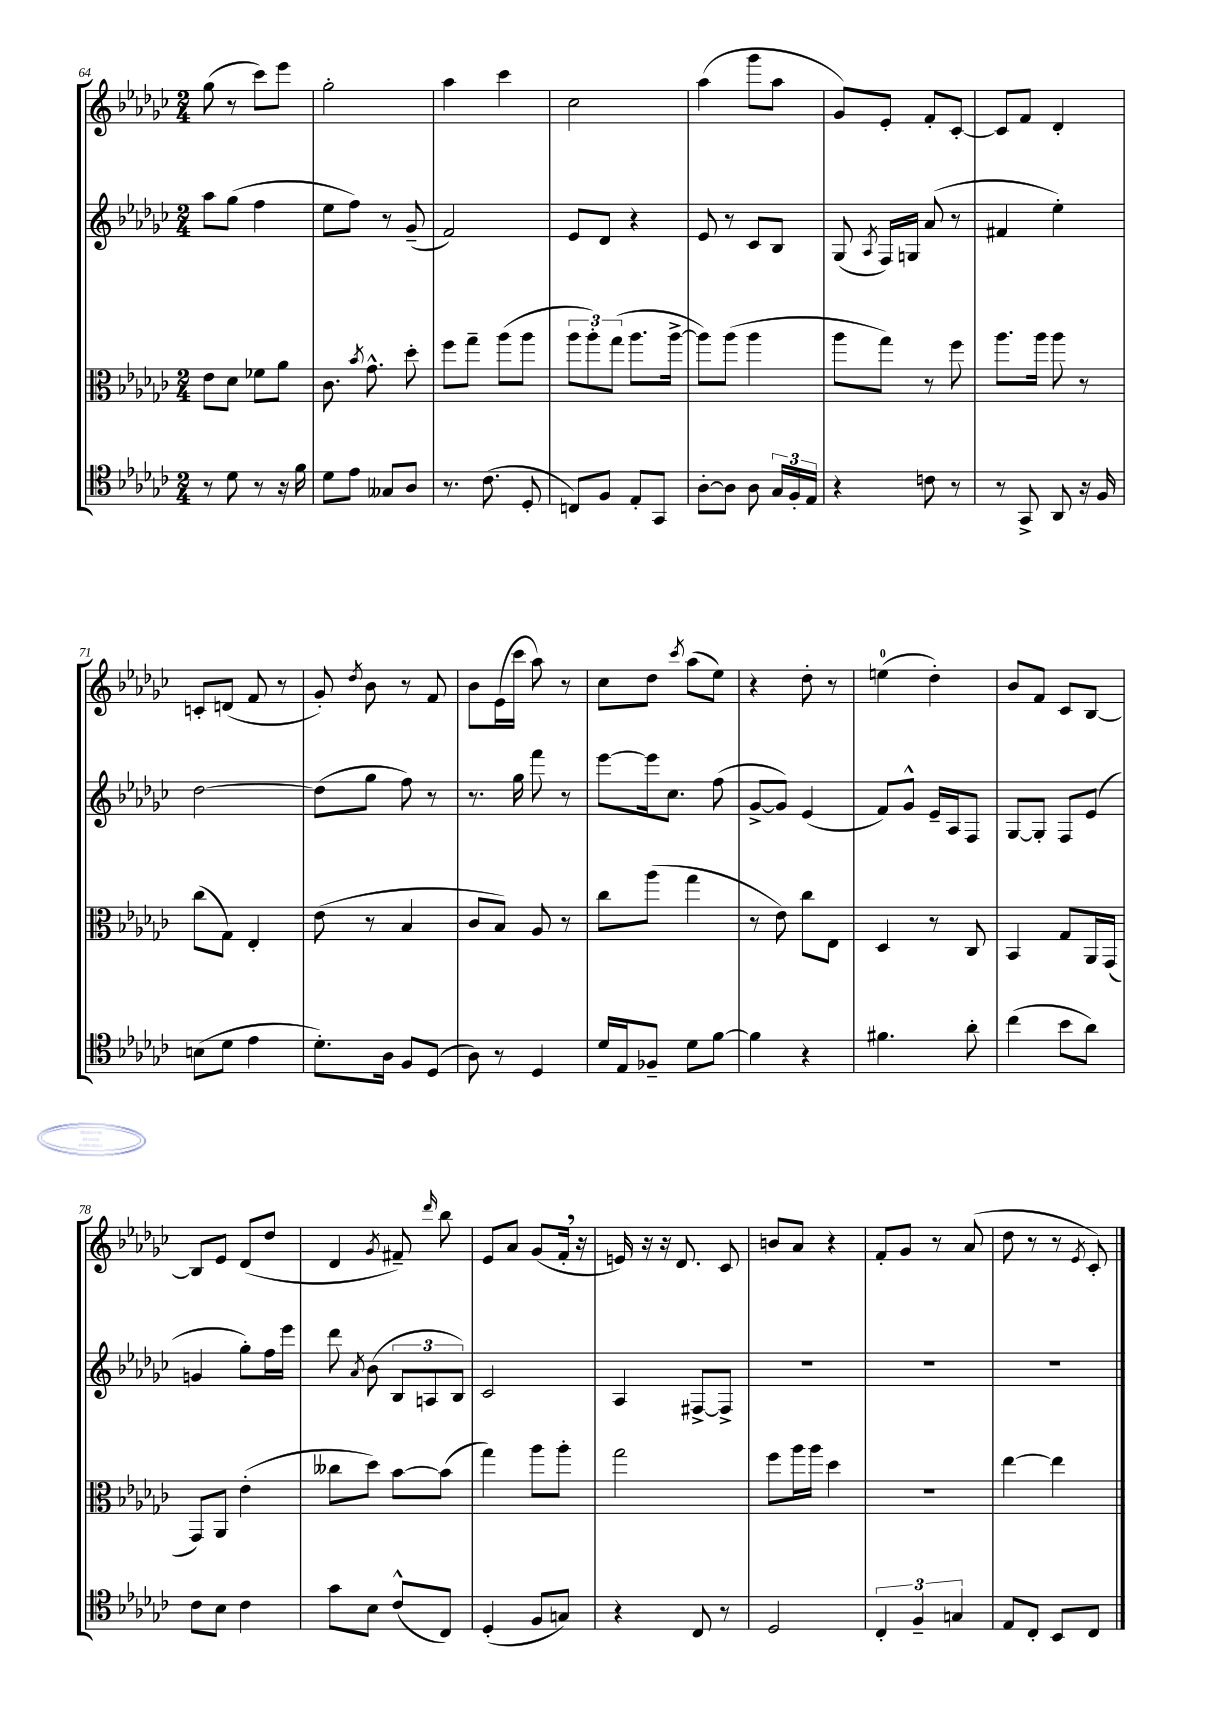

**kern	**kern	**kern	**kern
*part4	*part3	*part2	*part1
*staff4	*staff3	*staff2	*staff1
*clefC4	*clefC3	*clefG2	*clefG2
*k[b-e-a-d-g-c-]	*k[b-e-a-d-g-c-]	*k[b-e-a-d-g-c-]	*k[b-e-a-d-g-c-]
*M2/4	*M2/4	*M2/4	*M2/4
=64	=64	=64	=64
8r	8e-\L	8aa-\L	(8gg-\
8d-\	8d-\J	(8gg-\J	8r
8r	8f-X\L	4ff\	8ccc-\L)
16r	8a-\J	.	8eee-\J
16f\	.	.	.
=65	=65	=65	=65
8d-\L	8.c-\	8ee-\L	2gg-'\
8e-\J	.	8ff\J)	.
.	8qb-/	.	.
.	8.g-^^\	.	.
8G--X/L	.	8r	.
8A-/J	8dd-'\	(8g-~/	.
=66	=66	=66	=66
8.r	8ff\L	2f/)	4aa-\
.	8gg-~\J	.	.
(8.c-\	.	.	.
.	(8aa-\L	.	4ccc-\
8D-'/	8aa-\J	.	.
=67	=67	=67	=67
8Cn/L)	12aa-\L	8e-/L	2cc-\
.	12aa-'\)	.	.
8F/J	.	8d-/J	.
.	(12gg-\J	.	.
8E-'/L	8.aa-\L	4r	.
8GG-/J	.	.	.
.	[16aa-^\Jk	.	.
=68	=68	=68	=68
[8A-'\L	8aa-\L])	8e-/	(4aa-\
8A-\J]	(8aa-\J	8r	.
8A-\	4aa-\	8c-/L	8ggg-\L
24G-/LL	.	8B-/J	8aa-\J
24F'/	.	.	.
24E-/JJ	.	.	.
=69	=69	=69	=69
4r	8aa-\L	(8G-/	8g-/L)
.	.	8qA-/	.
.	8gg-\J)	16F/LL)	8e-'/J
.	.	16Gn/JJ	.
8cn\	8r	(8a-/	8f'/L
8r	8ff\	8r	[8c-'/J
=70	=70	=70	=70
8r	8.aa-\L	4f#X/	8c-/L]
8GG-^/	.	.	8f/J
.	16aa-\Jk	.	.
8AA-/	8aa-\	4ee-'\)	4d-'/
16r	8r	.	.
16F/	.	.	.
!!LO:LB:g=z
=71	=71	=71	=71
(8Bn\L	(8cc-\L	[2dd-\	8cn'/L
8d-\J	8G-\J)	.	(8dn/J
4e-\	4E-'/	.	8f/
.	.	.	8r
=72	=72	=72	=72
8.d-'\L)	(8e-\	(8dd-\L]	8g-'/)
.	.	.	8qdd-/
.	8r	8gg-\J	8b-\
16A-\Jk	.	.	.
8F/L	4B-/	8ff\)	8r
(8D-/J	.	8r	8f/
=73	=73	=73	=73
8A-\)	8c-/L	8.r	8b-\L
8r	8B-/J)	.	(16e-\L
.	.	16gg-\	16ccc-\JJ
4D-/	8A-/	8fff\	8aa-\)
.	8r	8r	8r
=74	=74	=74	=74
16d-/LL	8cc-\L	[8eee-\L	8cc-\L
16E-/J	.	.	.
8F-X~/J	(8aa-\J	16eee-\k]	8dd-\J
.	.	8.cc-\J	.
.	.	.	8qccc-/
8d-\L	4gg-\	.	(8aa-\L
[8f\J	.	(8ff\	8ee-\J)
=75	=75	=75	=75
4f\]	8r	[8g-^/L	4r
.	8e-\)	8g-/J])	.
4r	8cc-\L	(4e-/	8dd-'\
.	8E-\J	.	8r
=76	=76	=76	=76
4.f#X\	4D-/	8f/L)	(4een\
.	.	8g-^^/J	.
.	8r	16e-~/LL	4dd-'\)
.	.	16A-/J	.
8a-'\	8C-/	8F/J	.
=77	=77	=77	=77
(4cc-\	4BB-/	[8G-/L	8b-/L
.	.	8G-'/J]	8f/J
8b-\L	8G-/L	8F/L	8c-/L
8a-\J)	16AA-/L	(8e-/J	[8B-/J
.	(16GG-/JJ	.	.
!!LO:LB:g=z
=78	=78	=78	=78
8c-\L	8GG-/L)	4gn/	8B-/L]
8B-\J	8AA-/J	.	8e-/J
4c-\	(4e-'\	8gg-'\L)	(8d-/L
.	.	16ff\L	8dd-/J
.	.	16eee-\JJ	.
=79	=79	=79	=79
8g-\L	8cc--X\L	8ddd-\	4d-/
.	.	8qa-/	.
8B-\J	8dd-\J)	(8b-\	.
.	.	.	8qg-/
(8c-^^/L	[8b-\L	12B-/L	8f#X~/)
.	.	12An/	.
.	.	.	16qqddd-/
8C-/J)	(8b-\J]	.	8bb-\
.	.	12B-/J)	.
=80	=80	=80	=80
(4D-'/	4gg-\)	2c-/	8e-/L
.	.	.	8a-/J
8F/L	8aa-\L	.	(8g-/L
8Gn/J)	8aa-'\J	.	16f',/Jk
.	.	.	16r
=81	=81	=81	=81
4r	2gg-\	4A-/	16en/)
.	.	.	16r
.	.	.	16r
.	.	.	8.d-/
8C-/	.	[8F#X^/L	.
8r	.	8F#^/J]	8c-/
=82	=82	=82	=82
2D-/	8ff\L	2r	8bn/L
.	16aa-\L	.	8a-/J
.	16aa-\JJ	.	.
.	4dd-\	.	4r
=83	=83	=83	=83
6C-'/	2r	2r	8f'/L
.	.	.	8g-/J
6F~/	.	.	.
.	.	.	8r
6Gn/	.	.	.
.	.	.	(8a-/
=84	=84	=84	=84
8E-/L	[4ee-\	2r	8dd-\
8C-'/J	.	.	8r
8BB-/L	4ee-\]	.	8r
.	.	.	8qe-/
8C-/J	.	.	8c-'/)
==	==	==	==
*-	*-	*-	*-
